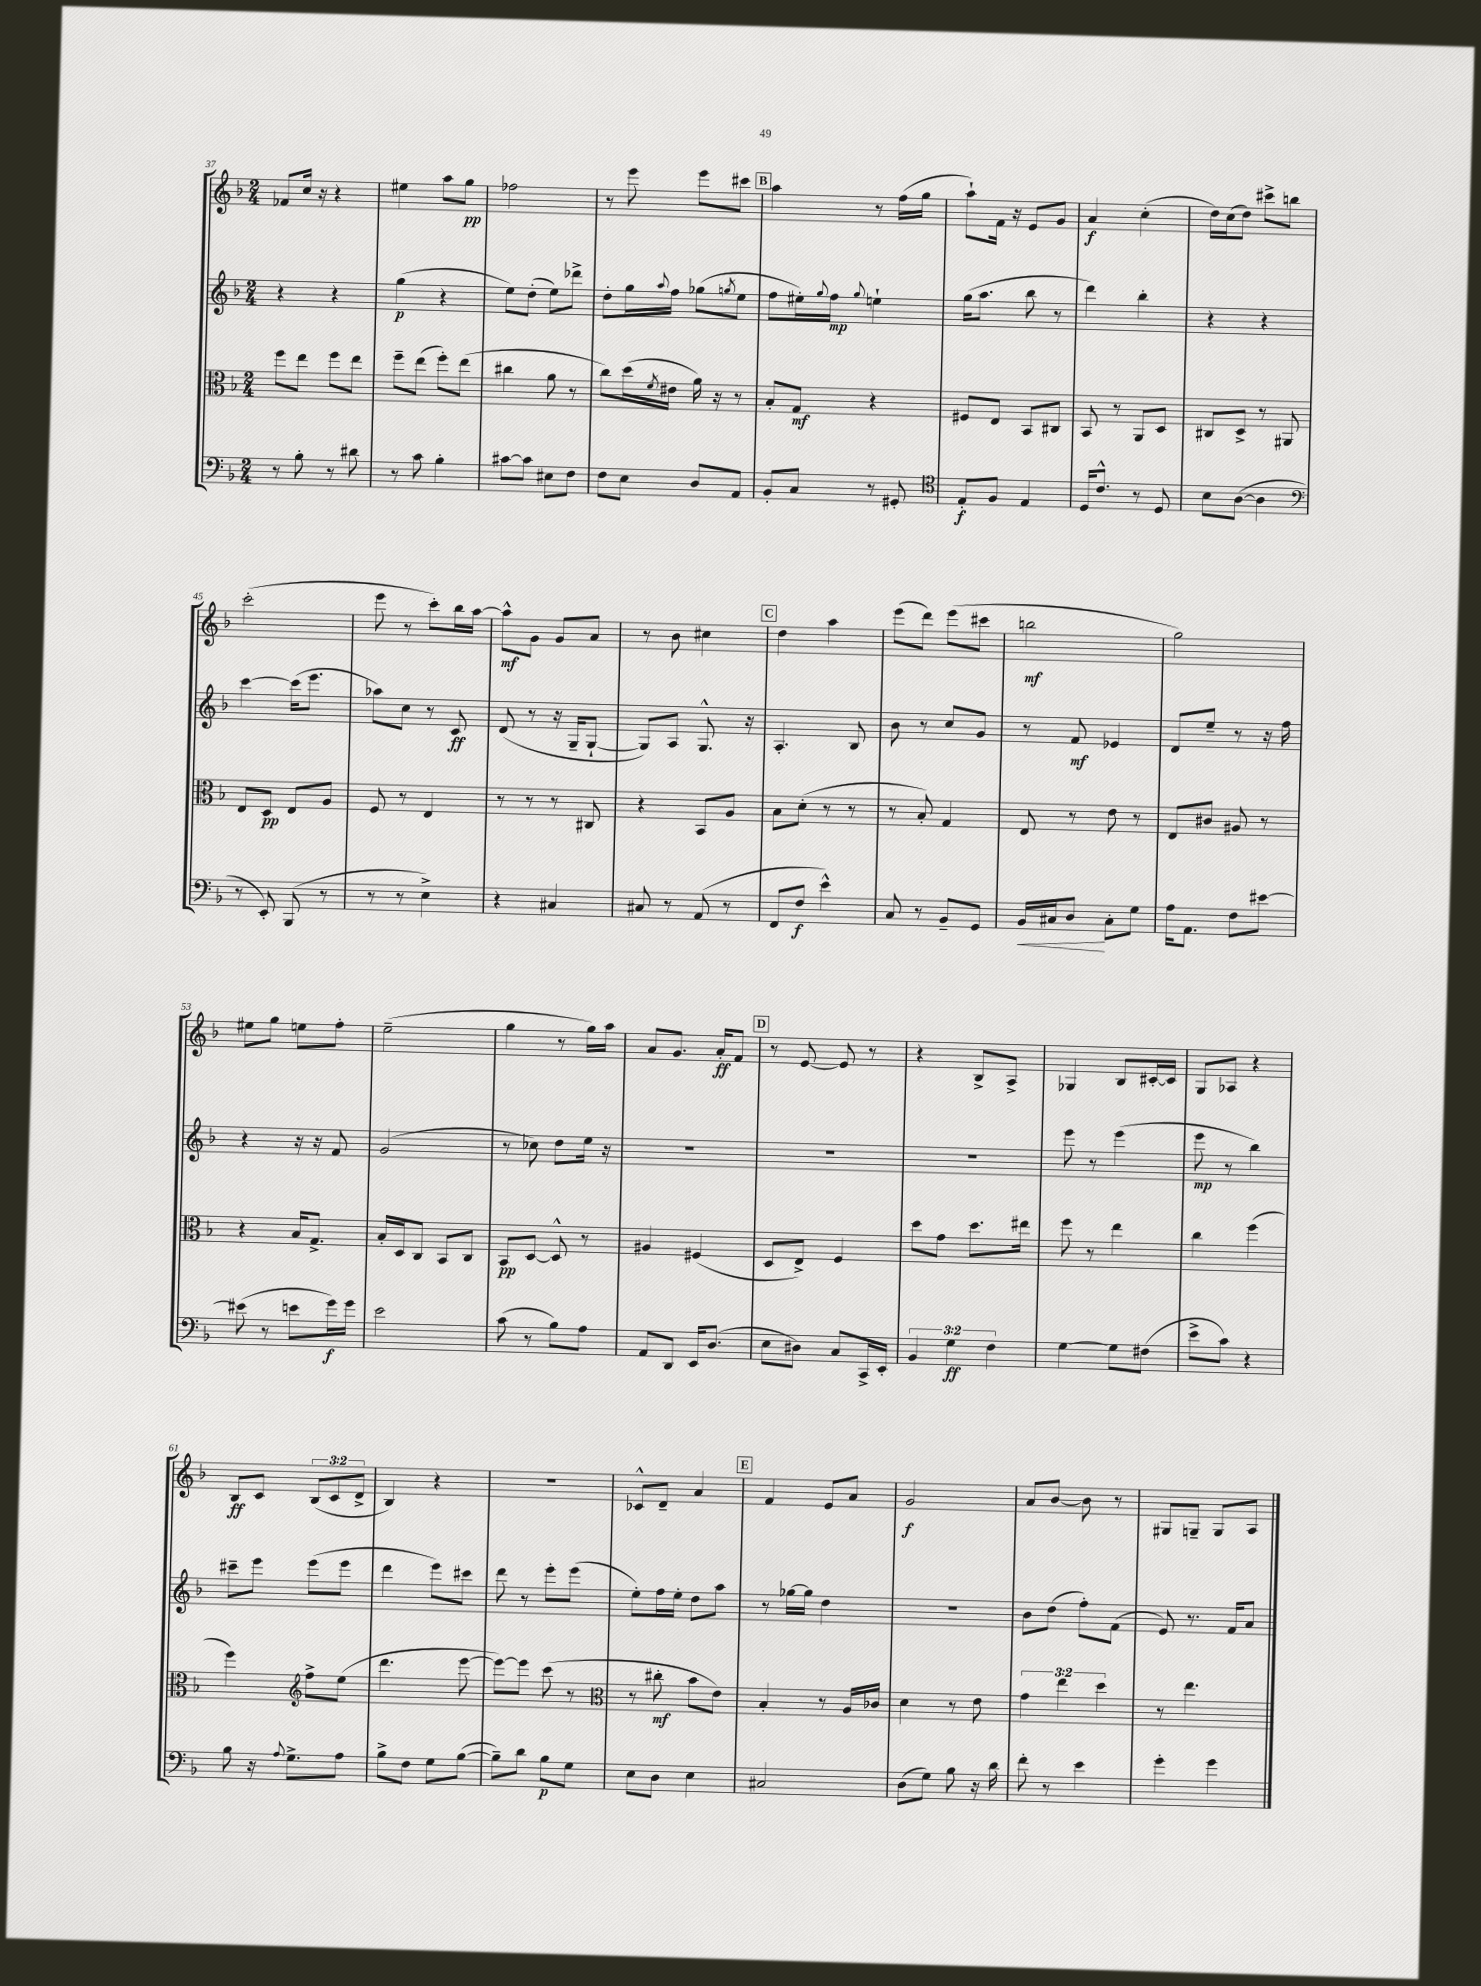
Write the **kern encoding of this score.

**kern	**kern	**kern	**kern
*staff4	*staff3	*staff2	*staff1
*clefF4	*clefC3	*clefG2	*clefG2
*k[b-]	*k[b-]	*k[b-]	*k[b-]
*M2/4	*M2/4	*M2/4	*M2/4
8r	8ff	4r	8f-
8B-'	8ee	.	16cc
.	.	.	16r
8r	8ff	4r	4r
8d#	8ee	.	.
=	=	=	=
8r	8ff~	(4gg	4ee#
8c	(8ee	.	.
4B-'	8ff')	4r	8aa
.	(8ee	.	8gg
=	=	=	=
[8c#	4cc#	8ee)	2ff-
8c#]	.	(8dd'	.
8E#	8a	8ee)	.
8F	8r	8ddd-^	.
=	=	=	=
8F	8cc)	8dd'	8r
8E	(16dd	16gg	8eee
.	8qf	8qqaa	.
.	16e#	16ff	.
8D	16a)	(8gg-	8eee
.	16r	.	.
.	.	8qgg	.
8AA	8r	8ee	8ccc#
=	=	=	=
8BB-'	8B-'	8ff	4aa
8C	8G	16ee#')	.
.	.	8qqgg	.
.	.	16ff	.
.	.	8qqgg	.
8r	4r	4ee`	8r
8GG#'	.	.	(16ff
.	.	.	16gg
=	=	=	=
*clefC4	*	*	*
8E'	8F#	(16gg	8aa`)
.	.	8.aa	.
8F	8E	.	16f
.	.	.	16r
4E	8BB-	8bb-	8e
.	8C#	8r	8g
=	=	=	=
16D	8BB-	4ddd)	4a
8.c^^	.	.	.
.	8r	.	.
8r	8AA	4bb-'	(4cc'
8D	8D	.	.
=	=	=	=
8B-	8C#	4r	16dd)
.	.	.	(16cc
([8A	8D^	.	8dd)
4A]	8r	4r	8ccc#^
.	8AA#	.	8bb
=	=	=	=
*clefF4	*	*	*
8r	8E	[4ccc	(2ccc'
8EE')	8D	.	.
(8BBB-	8E	(16ccc]	.
.	.	8.eee	.
8r	8A	.	.
=	=	=	=
8r	8F	8aa-)	8eee
8r	8r	8cc	8r
4E^)	4E	8r	8ccc')
.	.	8c	16bb-
.	.	.	[16aa
=	=	=	=
4r	8r	(8d	8aa^^]
.	8r	8r	8g
4C#	8r	16r	8g
.	.	16G~	.
.	8C#	[8G`	8a
=	=	=	=
8C#	4r	8G])	8r
8r	.	8A	8b-
(8AA	8BB-	8.G^^	4cc#
8r	8A	.	.
.	.	16r	.
=	=	=	=
8FF	8B-	4.A'	4dd
8F	(8d'	.	.
4e^^)	8r	.	4aa
.	8r	8B-	.
=	=	=	=
8C	8r	8b-	(8eee
8r	8B-')	8r	8ddd)
8BB-~	4G	8cc	(8eee
8GG	.	8g	8ccc#
=	=	=	=
16BB-	8E	8r	2bb
16C#	.	.	.
8D	8r	8f	.
8C#'	8e	4e-	.
8G	8r	.	.
=	=	=	=
16A	8E	8d	2gg)
8.AA	.	.	.
.	8c#	8ee~	.
8F	8A#	8r	.
[8e#	8r	16r	.
.	.	16ff	.
=	=	=	=
(8e#]	4r	4r	8ee#
8r	.	.	8gg
8e	16B-	16r	8ee
.	8.G^	16r	.
16g)	.	8f	8ff'
16g	.	.	.
=	=	=	=
2e	16B-'	(2g	(2ee~
.	16D	.	.
.	8C	.	.
.	8BB-	.	.
.	8C	.	.
=	=	=	=
(8c	8BB-	8r	4gg
8r	[8D	8cc-)	.
8B-)	8D^^]	8dd	8r
8A	8r	16ee	16gg)
.	.	16r	16aa
=	=	=	=
8AA	4A#	2r	8a
8DD	.	.	8.g
16EE	(4F#	.	.
(8.D	.	.	16a'
.	.	.	8f
=	=	=	=
8E	8D	2r	8r
8D#)	8E^)	.	[8e
8C	4F	.	8e]
16CC^	.	.	8r
16EE'	.	.	.
=	=	=	=
6BB-	8dd	2r	4r
.	8g	.	.
6G	.	.	.
.	8.dd	.	8B-^
6F	.	.	.
.	.	.	8A^
.	16ee#	.	.
=	=	=	=
[4G	8ff	8eee	4G-
.	8r	8r	.
8G]	4ee	(4eee	8B-
(8F#	.	.	[16c#'
.	.	.	16c#]
=	=	=	=
8e^	4cc	8eee	8G
8c)	.	8r	8A-
4r	(4ff	4bb-)	4r
=	=	=	=
8B-	4ff)	8ccc#~	8B-
16r	.	8eee	8c
8qqA	.	.	.
8.G^	.	.	.
*	*clefG2	*	*
.	8ff^	(8eee	(12B-
.	.	.	12c
8A	(8ee	8eee	.
.	.	.	12d^
=	=	=	=
8B-^	4.ddd	4ddd	4B-)
8F	.	.	.
8G	.	8eee)	4r
([8B-	[8eee	8ccc#	.
=	=	=	=
8B-~])	8eee_)	8ddd	2r
8d	8eee]	8r	.
8B-	(8ccc	8eee'	.
8G	8r	(8eee	.
=	=	=	=
*	*clefC3	*	*
8E	8r	8ee')	8c-^^
8D	8cc#'	16ff	8d~
.	.	16ee'	.
4E	8b-	8dd	4a
.	8e)	8aa	.
=	=	=	=
2C#	4B-'	8r	4f
.	.	[16gg-	.
.	.	16gg-]	.
.	8r	4dd	8e
.	16A	.	8a
.	16c-	.	.
=	=	=	=
(8D	4d	2r	2g
8G)	.	.	.
8B-	8r	.	.
16r	8e	.	.
16d	.	.	.
=	=	=	=
8f'	6g	8b-	8a
8r	.	(8dd	[8b-
.	6ee	.	.
4e	.	8ff')	8b-]
.	6dd	.	.
.	.	(8f	8r
=	=	=	=
4g'	8r	8e)	8G#
.	4.ee	8.r	8G~
4g	.	.	8G
.	.	16f	.
.	.	8a	8A
==	==	==	==
*-	*-	*-	*-
